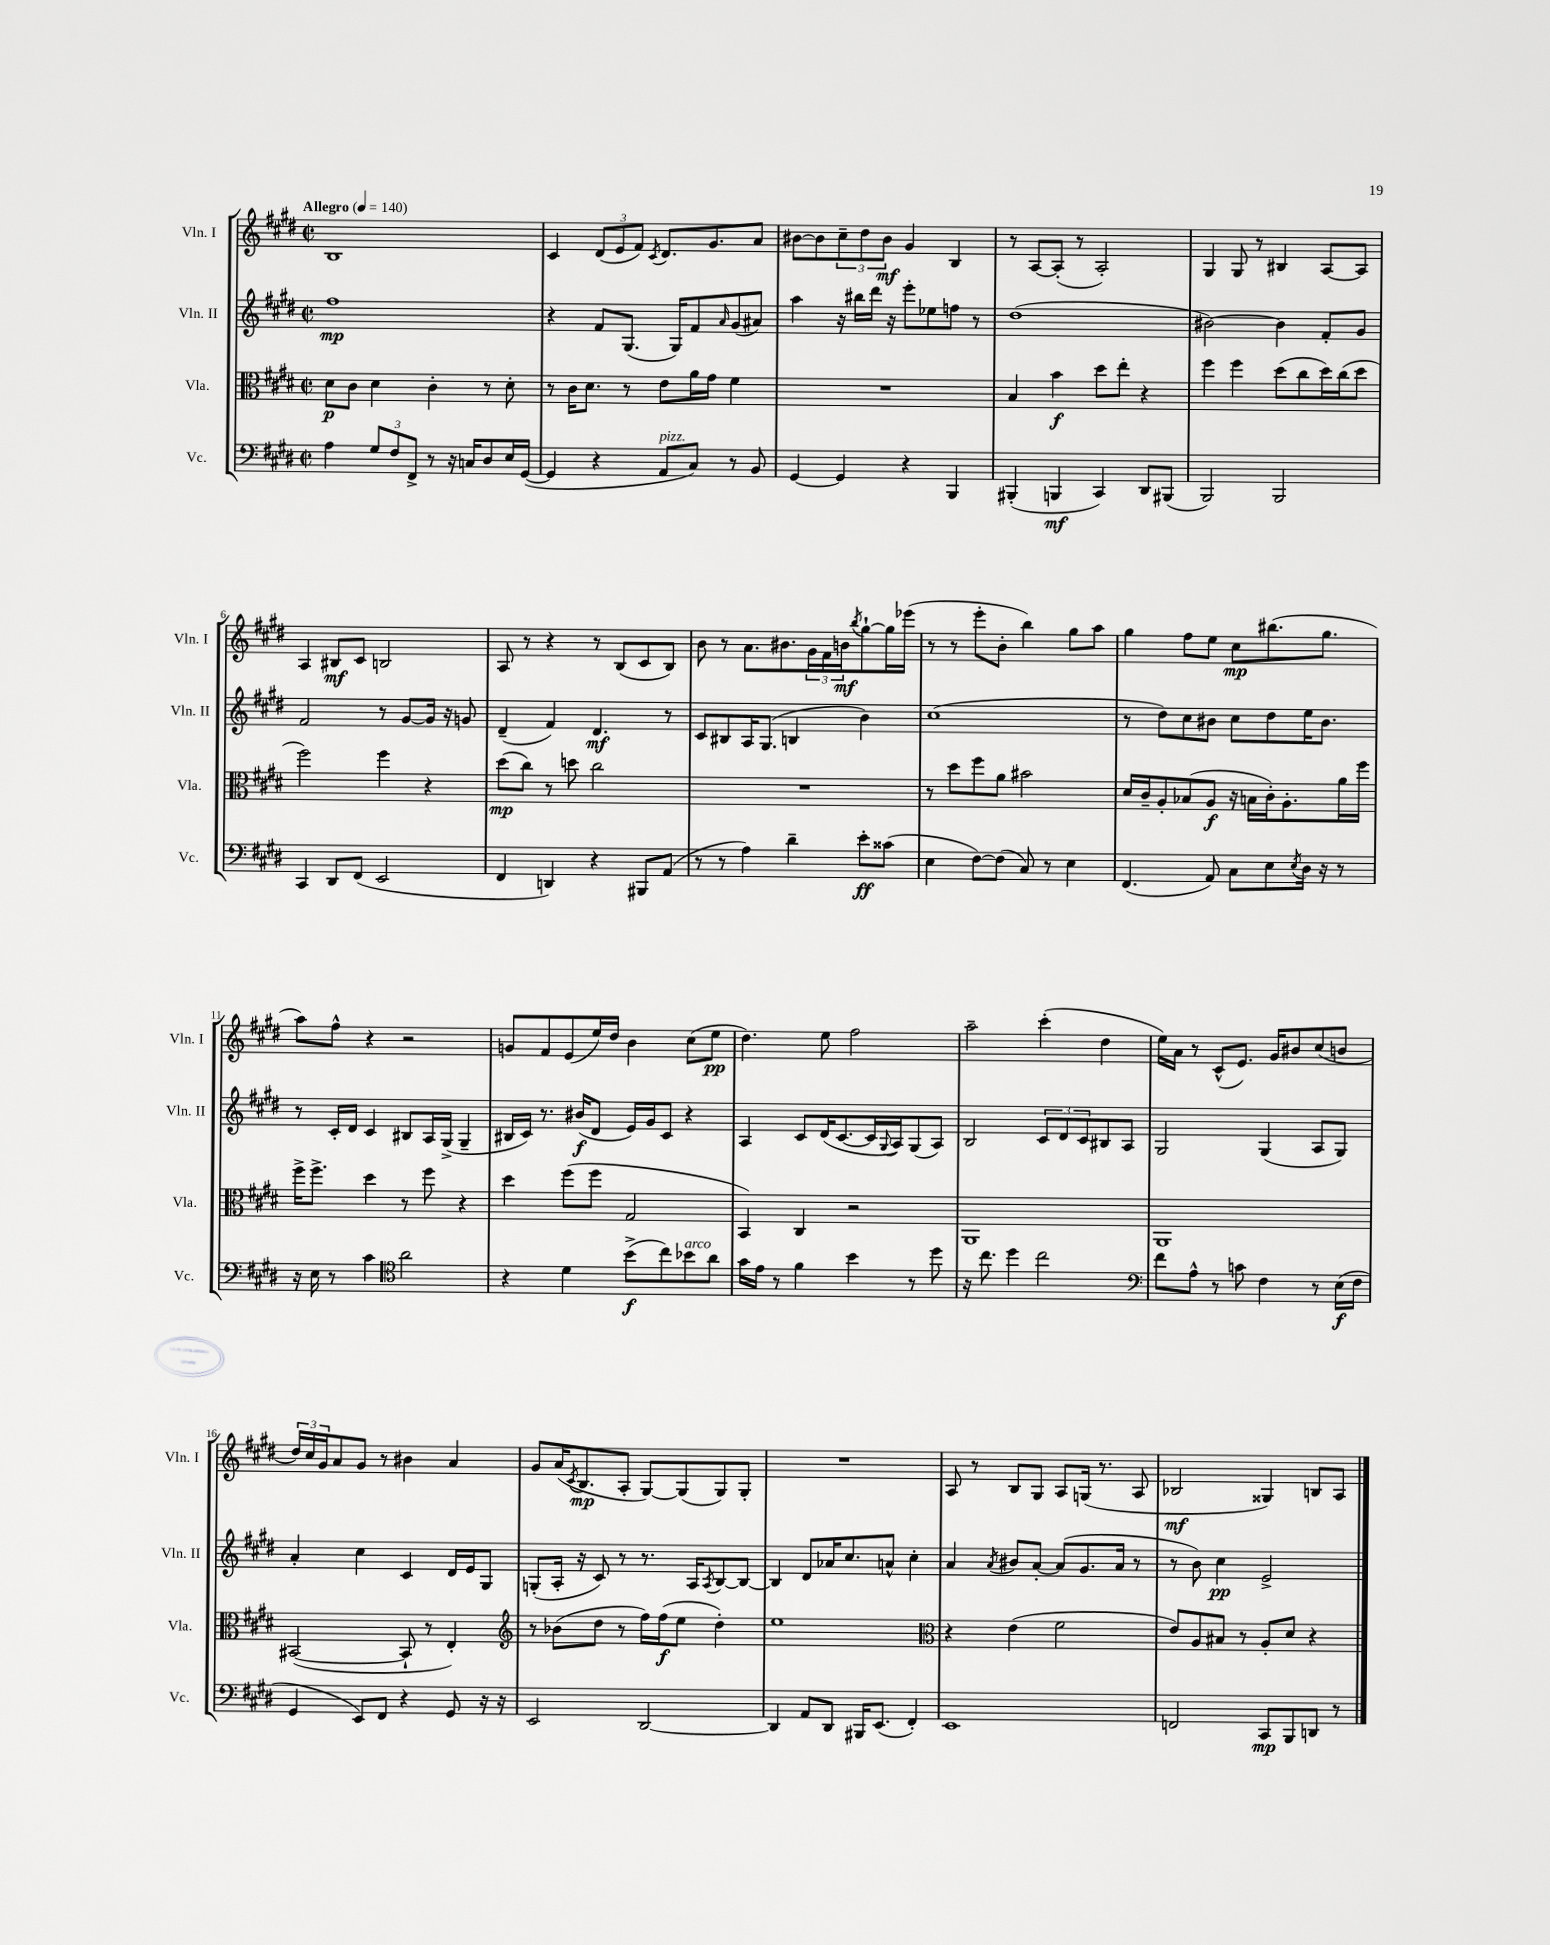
<<
\new StaffGroup <<
\new Staff = "s0" \with { instrumentName = "Vln. I" shortInstrumentName = "Vln. I" } {
    \clef treble \key e \major \defaultTimeSignature \time 2/2 \tempo "Allegro" 4 = 140
    b1 |
    cis'4 \tuplet 3/2 { dis'8( e'8 fis'8) } \acciaccatura { cis'8 } dis'8. gis'8. a'8 |
    bis'8~ bis'8 \tuplet 3/2 { cis''8-- dis''8 bis'8\mf } gis'4 b4 |
    r8 a8~ a8-.( r8 a2-.) |
    gis4 gis8 r8 bis4 a8~ a8 |
    a4 bis8\mf cis'8 b2 |
    a8 r8 r4 r8 b8( cis'8 b8) |
    b'8 r8 a'8. bis'8. \tuplet 3/2 { gis'16 fis'16 b'16\mf } \acciaccatura { b''8 } gis''8~-! gis''16 ees'''16( |
    r8 r8 e'''8-. b'8-. b''4) gis''8 a''8 |
    gis''4 fis''8 e''8 cis''8\mp bis''8.( gis''8. |
    a''8) fis''8-^ r4 r2 |
    g'8 fis'8 e'8( e''16) dis''16 b'4 cis''8( e''8\pp |
    dis''4.) e''8 fis''2 |
    a''2-- cis'''4-.( dis''4 |
    e''16) a'16 r8 cis'8-^( e'8.) gis'16 bis'8 cis''8( b'8 |
    \tuplet 3/2 { dis''16) cis''16 gis'16 } a'8 gis'8 r8 bis'4 a'4 |
    gis'8 a'16( \acciaccatura { cis'8 } b8.\mp a8-. gis8~) gis8( gis8) gis8-. |
    R1 |
    a8 r8 b8 gis8 a8 g16( r8. a8 |
    bes2\mf gisis4) b8 a8 \bar "|." |
}
\new Staff = "s1" \with { instrumentName = "Vln. II" shortInstrumentName = "Vln. II" } {
    \clef treble \key e \major \defaultTimeSignature \time 2/2
    fis''1\mp |
    r4 fis'8 gis8.( gis16) fis'8 \grace { a'16 } gis'8( ais'8) |
    a''4 r16 bis''16 dis'''16 r16 e'''8-. ees''8 f''8 r8 |
    dis''1( |
    bis'2~) bis'4 fis'8-. gis'8 |
    fis'2 r8 gis'8~ gis'16 r16 g'8 |
    dis'4--( fis'4) dis'4.\mf r8 |
    cis'8 bis8 a16 gis8.( b4 b'4) |
    cis''1( |
    r8 dis''8) cis''8 bis'8 cis''8 dis''8 e''16 bis'8. |
    r8 cis'16-. dis'16 cis'4 bis8 a16 gis16->( gis4-- |
    bis16 cis'16) r8. bis'16\f( dis'8 e'16) gis'16 cis'8 r4 |
    a4 cis'8 dis'16( cis'8.~ cis'16 \appoggiatura { gis8 } a16) gis8( a8) |
    b2 \tuplet 3/2 { cis'8 dis'8 cis'8 } bis8 a8 |
    gis2 gis4( a8 gis8) |
    a'4-. cis''4 cis'4 dis'16 e'16 gis8 |
    g8-.( a16-. r16 cis'8) r8 r8. a16 \acciaccatura { a8 } b8~ b8~ |
    b4 dis'8 aes'16 cis''8. a'8-^ cis''4-. |
    a'4 \acciaccatura { a'8 } bis'8 a'8~-. a'8( gis'8. a'16 r8 |
    r8 b'8) cis''4\pp e'2-> \bar "|." |
}
\new Staff = "s2" \with { instrumentName = "Vla." shortInstrumentName = "Vla." } {
    \clef alto \key e \major \defaultTimeSignature \time 2/2
    dis'8\p cis'8 dis'4 cis'4-. r8 dis'8-. |
    r8 cis'16 dis'8. r8 e'8 a'16 gis'16 fis'4 |
    R1 |
    b4 b'4\f dis''8 e''8-. r4 |
    fis''4 fis''4 dis''8( cis''8 dis''16) cis''16( dis''8 |
    fis''2) fis''4 r4 |
    dis''8\mp( cis''8) r8 d''8 cis''2 |
    R1 |
    r8 dis''8 fis''8 a'8 bis'2 |
    dis'16 cis'16-- a8-. bes8( a8\f r16 b16 cis'16-.) a8.-. a'16 fis''16 |
    fis''16-> fis''8.-> dis''4 r8 fis''8 r4 |
    dis''4 fis''8( fis''8 gis2 |
    b,4) cis4 r2 |
    a,1 |
    a,1 |
    bis,2~( bis,8-! r8 e4-.) |
    \clef treble r8 bes'8( dis''8 r8 fis''16) fis''16\f( e''8 dis''4-.) |
    e''1 |
    \clef alto r4 e'4( fis'2 |
    e'8) a8 bis8 r8 a8-. dis'8 r4 \bar "|." |
}
\new Staff = "s3" \with { instrumentName = "Vc." shortInstrumentName = "Vc." } {
    \clef bass \key e \major \defaultTimeSignature \time 2/2
    a4 \tuplet 3/2 { gis8 fis8 fis,8-> } r8 r16 c16 dis8 e16 gis,16~( |
    gis,4 r4 a,8^\markup { \italic "pizz." } cis8) r8 b,8 |
    gis,4~ gis,4 r4 b,,4 |
    bis,,4-.( b,,4\mf cis,4) dis,8 bis,,8( |
    b,,2) b,,2 |
    cis,4 dis,8 fis,8( e,2 |
    fis,4 d,4) r4 bis,,8 a,8( |
    r8 r8 a4) dis'4-- e'8-.\ff cisis'8( |
    e4 fis8~) fis8( cis8) r8 e4 |
    fis,4.( a,8) cis8 e8 \acciaccatura { e8 } dis16 r16 r8 |
    r16 e16 r8 cis'4 \clef tenor a'2 |
    r4 dis'4 b'8->\f( cis''8) bes'8^\markup { \italic "arco" } a'8 |
    gis'16 e'16 r8 fis'4 b'4 r8 dis''8 |
    r16 cis''8. dis''4 cis''2 |
    \clef bass fis'8 a8-^ r8 c'8 fis4 r8 e16\f( fis16 |
    gis,4 e,8) fis,8 r4 gis,8 r16 r16 |
    e,2 dis,2~ |
    dis,4 a,8 dis,8 bis,,16 e,8.( fis,4-.) |
    e,1 |
    f,2 cis,8\mp b,,8 d,8 r8 \bar "|." |
}
>>
>>
